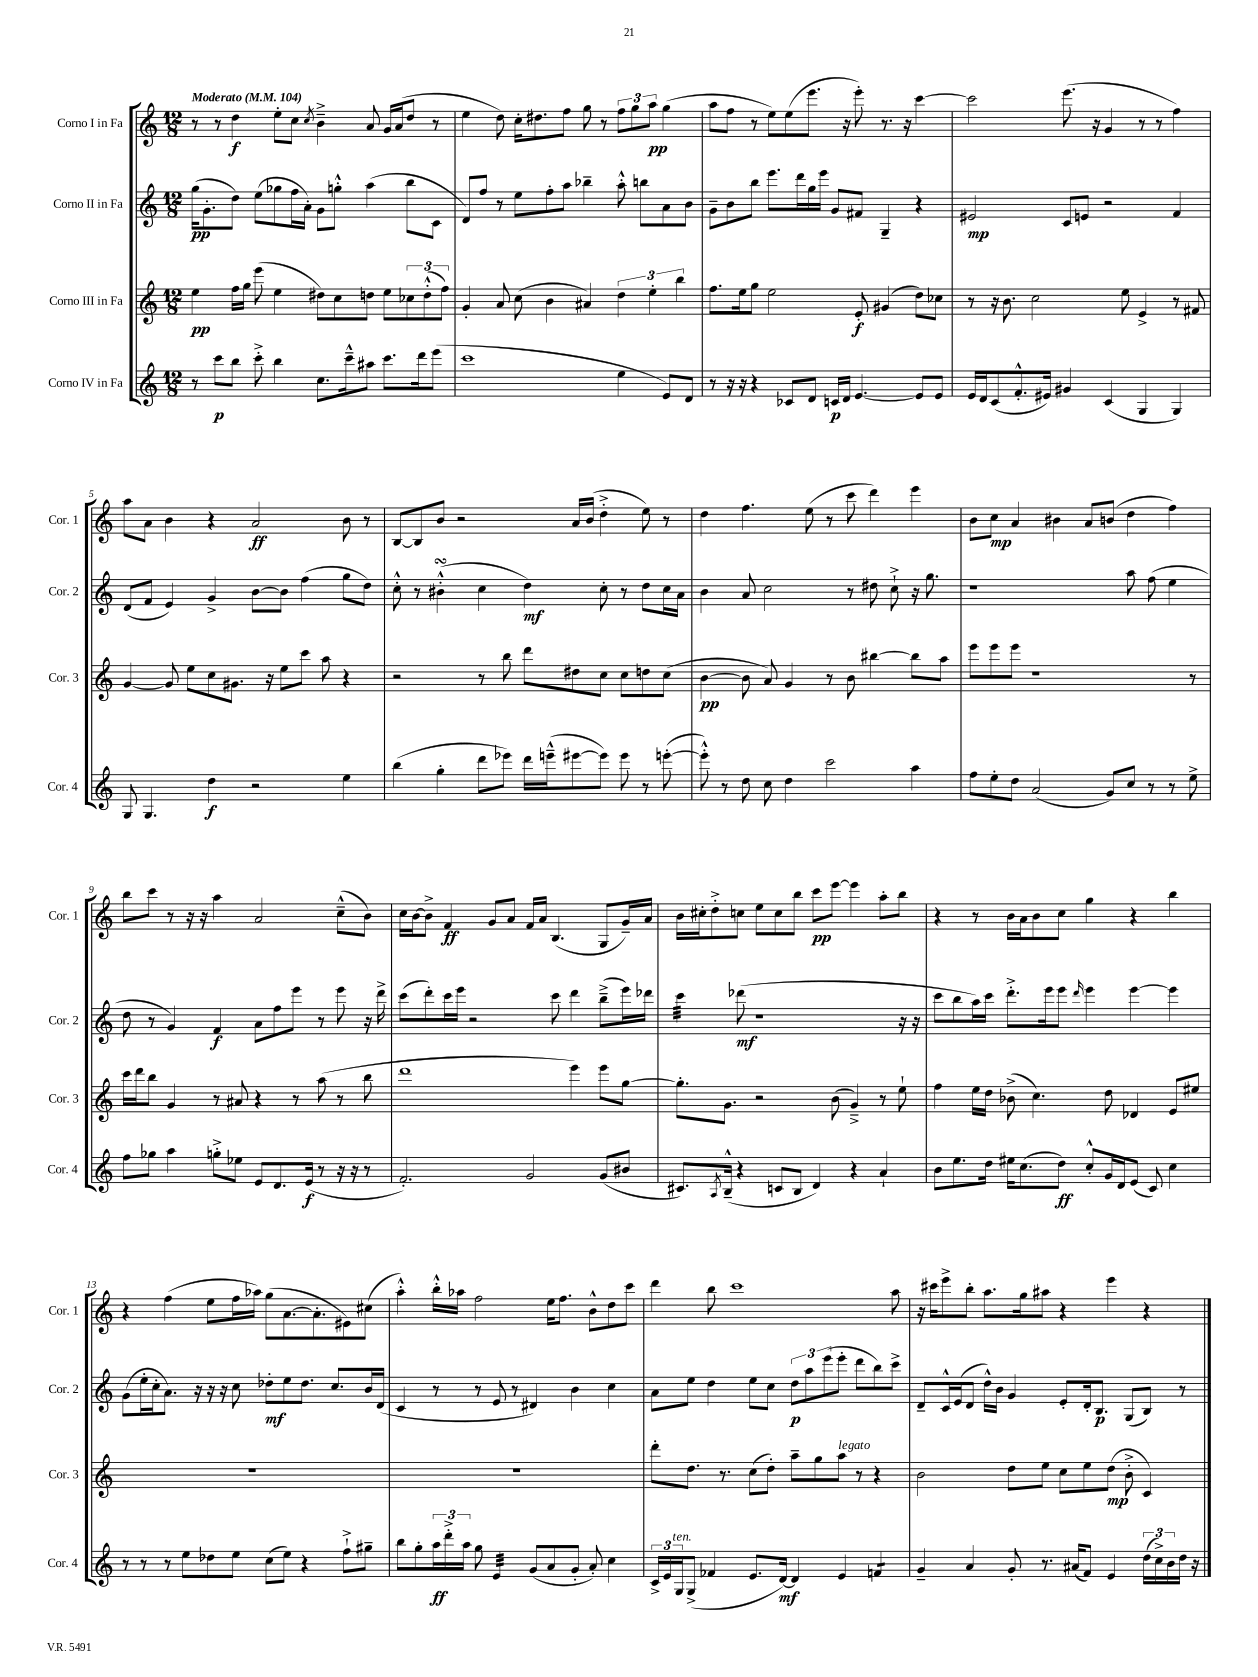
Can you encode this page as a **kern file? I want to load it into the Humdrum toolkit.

**kern	**dynam	**kern	**dynam	**kern	**dynam	**kern	**dynam
*part4	*part4	*part3	*part3	*part2	*part2	*part1	*part1
*staff4	*staff4	*staff3	*staff3	*staff2	*staff2	*staff1	*staff1
*I"Corno IV in Fa	*	*I"Corno III in Fa	*	*I"Corno II in Fa	*	*I"Corno I in Fa	*
*I'Cor. 4	*	*I'Cor. 3	*	*I'Cor. 2	*	*I'Cor. 1	*
*clefG2	*	*clefG2	*	*clefG2	*	*clefG2	*
*k[]	*	*k[]	*	*k[]	*	*k[]	*
*M12/8	*	*M12/8	*	*M12/8	*	*M12/8	*
*MM104	*	*MM104	*	*MM104	*	*MM104	*
=1	=1	=1	=1	=1	=1	=1	=1
!	!	!	!	!	!	!LO:TX:a:B:t=Moderato	!
8r	.	4ee\	pp	(16gg\KL	pp	8r	.
.	.	.	.	8.g'\	.	.	.
8ccc\L	p	.	.	.	.	8r	.
8bb\J	.	16ff\LL	.	8dd\J)	.	4dd\	f
.	.	16gg\JJ	.	.	.	.	.
8ccc'^\	.	(8eee\	.	(8ee\L	.	.	.
4bb\	.	4ee\	.	8gg-X\	.	8ee'\L	.
.	.	.	.	16ff\L	.	8cc\J	.
.	.	.	.	16a'\JJ)	.	.	.
.	.	.	.	.	.	8qcc/	.
8.cc\L	.	8dd#X\L)	.	8g\L	.	4b~^\	.
.	.	8cc\	.	8ggn'^^\J	.	.	.
16ccc~^^\k	.	.	.	.	.	.	.
8aa#X\J	.	8ddn\J	.	(4aa\	.	8a/	.
8.ccc\L	.	8ee\L	.	.	.	16g/LL	.
.	.	.	.	.	.	(16a/J	.
.	.	12cc-X\	.	8bb\L	.	8dd/J	.
16ddd\k	.	.	.	.	.	.	.
.	.	(12dd'^^\	.	.	.	.	.
(8eee\J	.	.	.	8c\J	.	8r	.
.	.	12ff\J)	.	.	.	.	.
=2	=2	=2	=2	=2	=2	=2	=2
1ccc	.	4g'/	.	8d/L)	.	4ee\	.
.	.	.	.	8ff/J	.	.	.
.	.	8a/	.	8r	.	8dd\)	.
.	.	(8cc\	.	8ee\L	.	16cc'\KL	.
.	.	.	.	.	.	8.dd#X\	.
.	.	4b\	.	8ff'\	.	.	.
.	.	.	.	8aa\J	.	8ff\J	.
.	.	4a#X/)	.	4bb-X~\	.	8gg\	.
.	.	.	.	.	.	8r	.
4ee\	.	6dd\	.	8aa'^^\	.	12ff\L	.
.	.	.	.	.	.	12gg\	.
.	.	.	.	8bbn\L	.	.	.
.	.	6ee'\	.	.	.	12aa\J	pp
8e/L)	.	.	.	8a\	.	(4gg\	.
.	.	6bb\	.	.	.	.	.
8d/J	.	.	.	8b\J	.	.	.
=3	=3	=3	=3	=3	=3	=3	=3
8r	.	8.ff\L	.	8g~\L	.	8aa\L	.
16r	.	.	.	8b\	.	8ff\J	.
16r	.	16ee\k	.	.	.	.	.
4r	.	8gg\J	.	8bb\J	.	8r	.
.	.	2ee\	.	8.eee\L	.	8ee\L)	.
8c-X/L	.	.	.	.	.	(8ee\	.
.	.	.	.	16ddd\L	.	.	.
8d/J	.	.	.	16gg\	.	8.eee\J	.
.	.	.	.	16eee\JJ	.	.	.
16cn/LL	p	.	.	8g/L	.	.	.
16d/JJ	.	.	.	.	.	16r	.
[4.e/	.	8e'/	f	8f#X/J	.	8eee'\)	.
.	.	(4g#X/	.	4G~/	.	8.r	.
.	.	.	.	.	.	16r	.
8e/L]	.	8dd\L)	.	4r	.	[4ccc\	.
8e/J	.	8cc-X\J	.	.	.	.	.
=4	=4	=4	=4	=4	=4	=4	=4
16e/LL	.	8r	.	2e#X/	mp	2ccc\]	.
16d/J	.	.	.	.	.	.	.
(8c/	.	16r	.	.	.	.	.
.	.	8.b\	.	.	.	.	.
8.f'^^/	.	.	.	.	.	.	.
.	.	2cc\	.	.	.	.	.
16e#X/Jk)	.	.	.	.	.	.	.
4g#X/	.	.	.	8c/L	.	(8.eee\	.
.	.	.	.	8en/J	.	.	.
.	.	.	.	.	.	16r	.
(4c/	.	.	.	2r	.	4g/	.
.	.	8ee\	.	.	.	.	.
4G/	.	4e^/	.	.	.	8r	.
.	.	.	.	.	.	8r	.
4G/)	.	8r	.	4f/	.	4ff\)	.
.	.	8f#X/	.	.	.	.	.
!!LO:LB:g=z
=5	=5	=5	=5	=5	=5	=5	=5
8G/	.	[4g/	.	(8d/L	.	8aa\L	.
4.G/	.	.	.	8f/J	.	8a\J	.
.	.	8g/]	.	4e/)	.	4b\	.
.	.	8ee\L	.	.	.	.	.
4dd\	f	8cc\	.	4g^/	.	4r	.
.	.	8.g#X\J	.	.	.	.	.
2r	.	.	.	[8b\L	.	2a/	ff
.	.	16r	.	.	.	.	.
.	.	8ee\L	.	8b\J]	.	.	.
.	.	8ccc\J	.	(4ff\	.	.	.
.	.	8aa\	.	.	.	.	.
4ee\	.	4r	.	8gg\L	.	8b\	.
.	.	.	.	8dd\J)	.	8r	.
=6	=6	=6	=6	=6	=6	=6	=6
(4bb\	.	2r	.	8cc'^^\	.	[8B/L	.
.	.	.	.	8r	.	8B/]	.
4gg'\	.	.	.	(4b#XsSsS'^^\	.	8b/J	.
.	.	.	.	.	.	2r	.
8ddd\L	.	8r	.	4cc\	.	.	.
8eee-X\J)	.	8bb\	.	.	.	.	.
16ddd\LL	.	8ddd\L	.	4dd\)	mf	.	.
(16eeen~^^\J	.	.	.	.	.	.	.
[8eee#X\	.	8dd#X\	.	.	.	16a/LL	.
.	.	.	.	.	.	(16b/JJ	.
8eee#\J])	.	8cc\J	.	8cc'\	.	4dd'^\	.
8eee#\	.	8cc\L	.	8r	.	.	.
8r	.	8ddn\	.	8dd\L	.	8ee\)	.
([8eeen'\	.	(8cc\J	.	16cc\L	.	8r	.
.	.	.	.	16a\JJ	.	.	.
=7	=7	=7	=7	=7	=7	=7	=7
8eee'^^\])	.	[4b\	pp	4b\	.	4dd\	.
8r	.	.	.	.	.	.	.
8dd\	.	8b\]	.	8a/	.	4.ff\	.
8cc\	.	8a/)	.	2cc\	.	.	.
4dd\	.	4g/	.	.	.	.	.
.	.	.	.	.	.	(8ee\	.
2ccc\	.	8r	.	.	.	8r	.
.	.	8b\	.	8r	.	8ccc\	.
.	.	[4bb#X\	.	8dd#X\	.	4ddd\)	.
.	.	.	.	8cc`^\	.	.	.
4aa\	.	8bb#\L]	.	16r	.	4eee\	.
.	.	.	.	8.gg\	.	.	.
.	.	8aa\J	.	.	.	.	.
=8	=8	=8	=8	=8	=8	=8	=8
8ff\L	.	8eee\L	.	1r	.	8b\L	.
8ee'\	.	8eee\	.	.	.	8cc\J	mp
8dd\J	.	8eee\J	.	.	.	4a/	.
(2a/	.	1r	.	.	.	.	.
.	.	.	.	.	.	4b#X\	.
.	.	.	.	.	.	8a/L	.
8g/L)	.	.	.	.	.	(8bn/J	.
8cc/J	.	.	.	8aa\	.	4dd\	.
8r	.	.	.	(8ff\	.	.	.
8r	.	.	.	4ee\	.	4ff\)	.
8ee^\	.	8r	.	.	.	.	.
!!LO:LB:g=z
=9	=9	=9	=9	=9	=9	=9	=9
8ff\L	.	16ccc\LL	.	8dd\	.	8bb\L	.
.	.	16ddd\J	.	.	.	.	.
8gg-X\J	.	8bb\J	.	8r	.	8ccc\J	.
4aa\	.	4g/	.	4g/)	.	8r	.
.	.	.	.	.	.	16r	.
.	.	.	.	.	.	16r	.
8ggn'^\L	.	8r	.	4f/	f	4aa\	.
8ee-X\J	.	8a#X/	.	.	.	.	.
8e/L	.	4r	.	8a\L	.	2a/	.
8.d/	.	.	.	8ff\	.	.	.
.	.	8r	.	8eee\J	.	.	.
(16e/Jk	f	.	.	.	.	.	.
8r	.	(8aa\	.	8r	.	.	.
16r	.	8r	.	8eee\	.	(8cc~^^\L	.
16r	.	.	.	.	.	.	.
8r	.	8bb\	.	16r	.	8b\J)	.
.	.	.	.	16ddd^\	.	.	.
=10	=10	=10	=10	=10	=10	=10	=10
2.f'/)	.	1ddd	.	(8ccc\L	.	16cc\LL	.
.	.	.	.	.	.	[16b\J	.
.	.	.	.	8ddd'\)	.	8b^\J]	.
.	.	.	.	16ccc\L	.	4f/	ff
.	.	.	.	16eee\JJ	.	.	.
.	.	.	.	2r	.	.	.
.	.	.	.	.	.	8g/L	.
.	.	.	.	.	.	8a/J	.
2g/	.	.	.	.	.	16f/LL	.
.	.	.	.	.	.	16a/JJ	.
.	.	.	.	8ccc\	.	(4.B/	.
.	.	4eee\)	.	4ddd\	.	.	.
(8g/L	.	8eee\L	.	(8bb~^\L	.	8G/L	.
8b#X/J	.	[8gg\J	.	16eee\L)	.	16g~/L)	.
.	.	.	.	16ddd-X\JJ	.	16a/JJ	.
=11	=11	=11	=11	=11	=11	=11	=11
*	*	*	*	*tremolo	*	*	*
8.c#X/L)	.	8.gg'\L]	.	32ccc\LLL	.	16b\LL	.
.	.	.	.	32ccc\	.	.	.
.	.	.	.	32ccc\	.	16cc#X'\J	.
.	.	.	.	32ccc\	.	.	.
.	.	.	.	32ccc\	.	8dd'^\	.
.	.	.	.	32ccc\	.	.	.
8qA/	.	.	.	.	.	.	.
(16B~^^/Jk	.	8.g\J	.	32ccc\	.	.	.
.	.	.	.	32ccc\JJJ	.	.	.
*	*	*	*	*Xtremolo	*	*	*
4r	.	.	.	(8ddd-X\	mf	8ccn\J	.
.	.	2r	.	1r	.	8ee\L	.
8cn/L	.	.	.	.	.	8cc\	.
8B/J	.	.	.	.	.	8bb\J	.
4d/)	.	.	.	.	.	8ccc\L	pp
.	.	(8b\	.	.	.	[8eee\J	.
4r	.	4g~^/)	.	.	.	4eee\]	.
4a`/	.	8r	.	.	.	8aa'\L	.
.	.	8ee`\	.	16r	.	8bb\J	.
.	.	.	.	16r	.	.	.
=12	=12	=12	=12	=12	=12	=12	=12
8b\L	.	4ff\	.	8ccc\L	.	4r	.
8.ee\	.	.	.	8bb\	.	.	.
.	.	16ee\LL	.	16aa\L)	.	8r	.
16dd\Jk	.	16dd\JJ	.	16ccc\JJ	.	.	.
16ee#X\KL	.	(8b-X^\	.	8.ddd'^\L	.	16b\LL	.
(8.cc\	.	.	.	.	.	16a\J	.
.	.	4.cc\)	.	.	.	8b\	.
.	.	.	.	16eee\k	.	.	.
8dd\J)	ff	.	.	8eee\J	.	8cc\J	.
.	.	.	.	16qqddd/	.	.	.
8cc'^^/L	.	.	.	4eee\	.	4gg\	.
16g/L	.	8dd\	.	.	.	.	.
16d/J	.	.	.	.	.	.	.
(8e/J	.	4d-X/	.	[4eee\	.	4r	.
8c/)	.	.	.	.	.	.	.
4cc\	.	8e/L	.	4eee\]	.	4bb\	.
.	.	8ee#X/J	.	.	.	.	.
!!LO:LB:g=z
=13	=13	=13	=13	=13	=13	=13	=13
8r	.	1.r	.	(8g\L	.	4r	.
8r	.	.	.	16ee'\L	.	.	.
.	.	.	.	16cc'\J	.	.	.
8r	.	.	.	8.a\J)	.	(4ff\	.
8ee\L	.	.	.	.	.	.	.
.	.	.	.	16r	.	.	.
8dd-X\	.	.	.	16r	.	8ee\L	.
.	.	.	.	16r	.	.	.
8ee\J	.	.	.	8cc\	.	16ff\L	.
.	.	.	.	.	.	16aa-X\JJ)	.
(8cc\L	.	.	.	8dd-X'\L	mf	(8gg\L	.
8ee\J)	.	.	.	8ee\	.	[8.a\	.
4r	.	.	.	8.dd-\J	.	.	.
.	.	.	.	.	.	8.a'\]	.
.	.	.	.	8.cc/L	.	.	.
8ff`^\L	.	.	.	.	.	8e#X\)	.
8gg#X~\J	.	.	.	16b/L	.	(8cc#X\J	.
.	.	.	.	(16d/JJ	.	.	.
=14	=14	=14	=14	=14	=14	=14	=14
8bb\L	.	1.r	.	4c/	.	4aa'^^\)	.
8gg'\	.	.	.	.	.	.	.
24aa\L	ff	.	.	8r	.	16bb'^^\LL	.
24ddd'^\	.	.	.	.	.	.	.
.	.	.	.	.	.	16aa-X\JJ	.
24aa\JJ	.	.	.	.	.	.	.
8gg\	.	.	.	8r	.	2ff\	.
*tremolo	*	*	*	*	*	*	*
32e/LLL	.	.	.	8e/	.	.	.
32e/	.	.	.	.	.	.	.
32e/	.	.	.	.	.	.	.
32e/	.	.	.	.	.	.	.
32e/	.	.	.	8r	.	.	.
32e/	.	.	.	.	.	.	.
32e/	.	.	.	.	.	.	.
32e/JJJ	.	.	.	.	.	.	.
*Xtremolo	*	*	*	*	*	*	*
(8g/L	.	.	.	4d#X/)	.	.	.
8a/	.	.	.	.	.	16ee\KL	.
.	.	.	.	.	.	8.ff\J	.
8g'/J	.	.	.	4b\	.	.	.
8a'/)	.	.	.	.	.	8b^^\L	.
4cc\	.	.	.	4cc\	.	8dd\	.
.	.	.	.	.	.	8ccc\J	.
=15	=15	=15	=15	=15	=15	=15	=15
24c^/LL	.	8ddd'\L	.	8a\L	.	4ddd\	.
24e/	.	.	.	.	.	.	.
!LO:TX:a:i:t=ten.	!	!	!	!	!	!	!
24G/J	.	.	.	.	.	.	.
(8G^/J	.	8.dd\J	.	8ee\J	.	.	.
4f-X/	.	.	.	4dd\	.	8bb\	.
.	.	8.r	.	.	.	.	.
.	.	.	.	.	.	1ccc	.
8.e/L	.	(8cc\L	.	8ee\L	.	.	.
.	.	8dd'\J)	.	8cc\J	.	.	.
[16d/Jk)	mf	.	.	.	.	.	.
4d/]	.	8aa~\L	.	12dd\L	p	.	.
.	.	.	.	12aa\	.	.	.
.	.	8gg\	.	.	.	.	.
.	.	.	.	(12eee\	.	.	.
!	!	!LO:TX:a:i:t=legato	!	!	!	!	!
4e/	.	8aa\J	.	8eee'\J	.	.	.
.	.	8r	.	8ddd\L	.	.	.
*tremolo	*	*	*	*	*	*	*
8fn/L	.	4r	.	8bb\)	.	.	.
8fn/J	.	.	.	8ccc^\J	.	8aa\	.
*Xtremolo	*	*	*	*	*	*	*
=16	=16	=16	=16	=16	=16	=16	=16
4g~/	.	2b\	.	8d~/L	.	16r	.
.	.	.	.	.	.	16ccc#X\KL	.
.	.	.	.	16c^^/L	.	8eee^\	.
.	.	.	.	(16e/J	.	.	.
4a/	.	.	.	8d/J	.	8bb'\J	.
.	.	.	.	16dd^^\LL)	.	8.aa\L	.
.	.	.	.	16b\JJ	.	.	.
8g'/	.	8dd\L	.	4g/	.	.	.
.	.	.	.	.	.	16gg\k	.
8.r	.	8ee\J	.	.	.	8aa#X\J	.
.	.	8cc\L	.	8e'/L	.	4r	.
(16a#X/KL	.	.	.	.	.	.	.
8f/J)	.	8ee\	.	16d'/k	.	.	.
.	.	.	.	8.B/J	p	.	.
4e/	.	(8dd\J	mp	.	.	4eee\	.
.	.	8b'^\	.	(8G/L	.	.	.
(24dd\LL	.	4c/)	.	8B/J)	.	4r	.
24cc^\)	.	.	.	.	.	.	.
24b\	.	.	.	.	.	.	.
16dd\JJ	.	.	.	8r	.	.	.
16r	.	.	.	.	.	.	.
==	==	==	==	==	==	==	==
*-	*-	*-	*-	*-	*-	*-	*-
